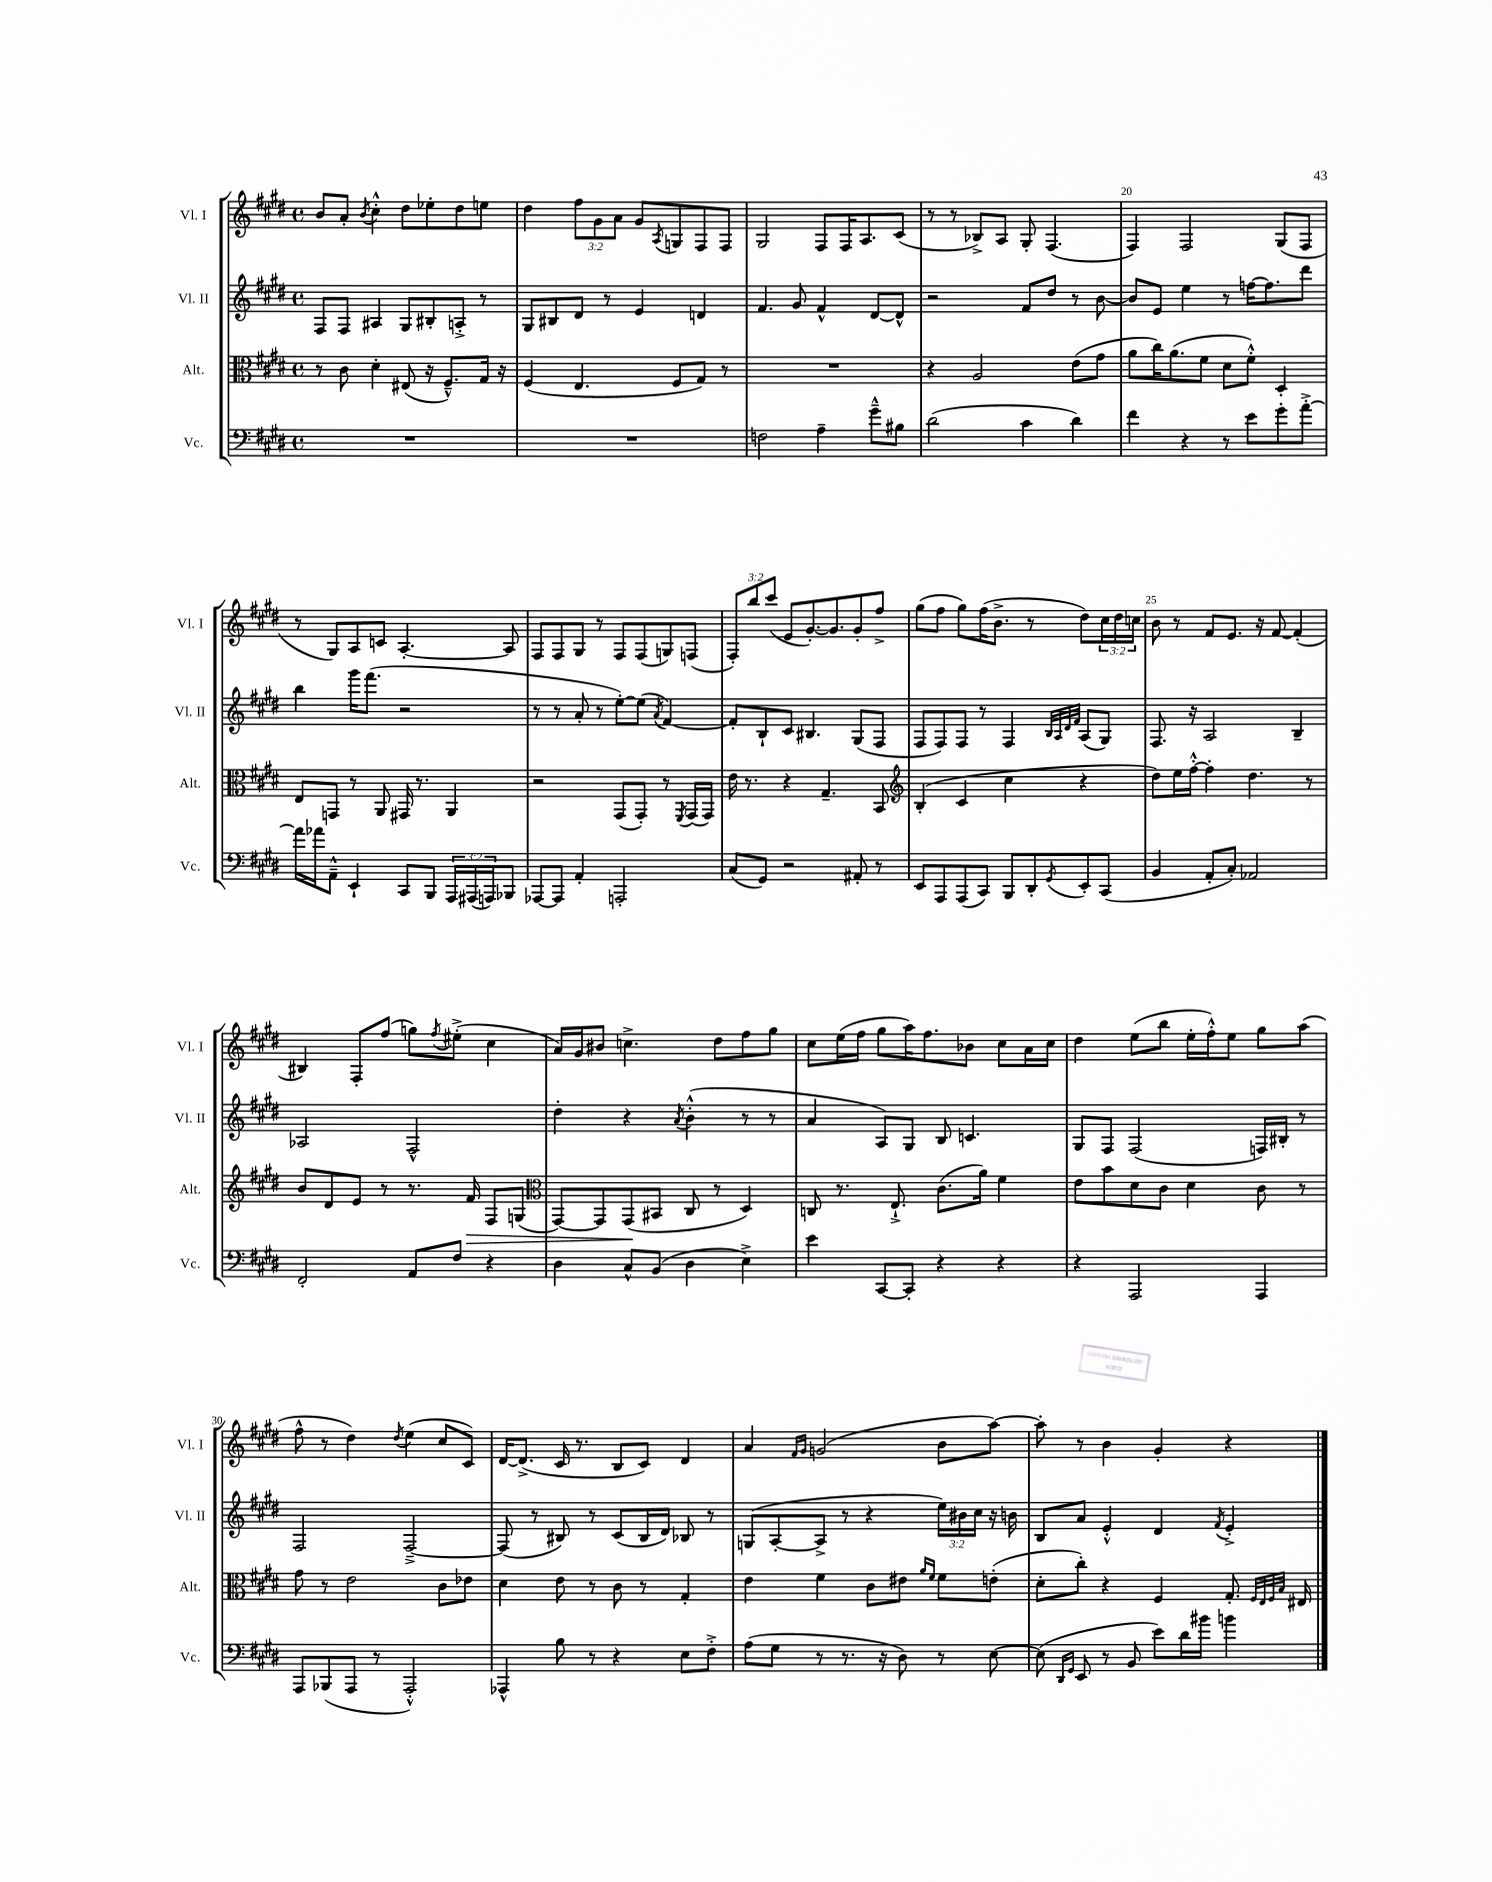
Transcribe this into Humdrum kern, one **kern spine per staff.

**kern	**kern	**dynam	**kern	**kern
*part4	*part3	*part3	*part2	*part1
*staff4	*staff3	*staff3	*staff2	*staff1
*I"Vc.	*I"Alt.	*	*I"Vl. II	*I"Vl. I
*I'Vc.	*I'Alt.	*	*I'Vl. II	*I'Vl. I
*clefF4	*clefC3	*	*clefG2	*clefG2
*k[f#c#g#d#]	*k[f#c#g#d#]	*	*k[f#c#g#d#]	*k[f#c#g#d#]
*M4/4	*M4/4	*	*M4/4	*M4/4
*met(c)	*met(c)	*	*met(c)	*met(c)
=16	=16	=16	=16	=16
1r	8r	.	8F#/L	8b/L
.	8c#\	.	8F#/J	8a'/J
.	.	.	.	8qb/
.	4d#'\	.	4A#X/	4cc#'^^\
.	(8E#X/	.	8G#/L	8dd#\L
.	16r	.	8B#X'/	8ee-X'\
.	8.F#~^^/L)	.	.	.
.	.	.	8An'^/J	8dd#\
.	16G#/Jk	.	8r	8een\J
.	16r	.	.	.
=17	=17	=17	=17	=17
1r	(4F#/	.	8G#/L	4dd#\
.	.	.	8B#X/	.
.	4.E/	.	8d#/J	12ff#\L
.	.	.	.	12g#\
.	.	.	8r	.
.	.	.	.	12a\J
.	.	.	4e/	8g#/L
.	.	.	.	8qA/
.	8F#/L	.	.	8Gn/
.	8G#/J)	.	4dn/	8F#/
.	8r	.	.	8F#/J
=18	=18	=18	=18	=18
2Fn\	1r	.	4.f#/	2G#/
.	.	.	8g#/	.
4A~\	.	.	4f#^^/	8F#/L
.	.	.	.	16F#/K
.	.	.	.	8.A/
8g#~^^\L	.	.	[8d#/L	.
8B#X\J	.	.	8d#^^/J]	(8c#/J
=19	=19	=19	=19	=19
(2d#\	4r	.	2r	8r
.	.	.	.	8r
.	2A/	.	.	8B-X^/L)
.	.	.	.	8A/J
4c#\	.	.	8f#/L	8G#'/
.	.	.	8dd#/J	(4.F#/
4d#\)	(8e\L	.	8r	.
.	8g#\J	.	[8b\	.
=20	=20	=20	=20	=20
4f#\	8a\L	.	8b/L]	4F#/)
.	16cc#\K)	.	8e/J	.
.	(8.a\	.	.	.
4r	.	.	4ee\	2F#/
.	8f#\J	.	.	.
8r	8d#\L	.	8r	.
8e\L	8f#'^^\J)	.	[16ffn\KL	.
.	.	.	8.ff\]	.
8g#'\	4D#'/	.	.	(8G#/L
[8a'^\J	.	.	8ddd#\J	8F#/J
!!LO:LB:g=z
=21	=21	=21	=21	=21
16a\LL]	8E/L	.	4bb\	8r
16a-X\J	.	.	.	.
8AA~^^\J	8GGn/J	.	.	8G#/L)
4EE`/	8r	.	16ggg#\KL	8A/
.	.	.	(8.fff#\J	.
.	8AA/	.	.	8cn/J
8CC#/L	16GG#X/	.	2r	[4.A'/
.	8.r	.	.	.
8BBB/J	.	.	.	.
24AAA/LL	4AA/	.	.	.
(24AAA#X/	.	.	.	.
24AAAn/J)	.	.	.	.
8BBB-X/J	.	.	.	8A/]
=22	=22	=22	=22	=22
[8AAA-X/L	2r	.	8r	8F#/L
8AAA-/J]	.	.	8r	8F#/
4AA'/	.	.	8a'/	8G#/J
.	.	.	8r	8r
2AAAn'/	(8GG#/L	.	[8ee'\L)	8F#/L
.	8GG#'/J)	.	(8ee\J]	(8F#/
.	.	.	8qa/	.
.	8r	.	[4f#/)	8Gn/)
.	8qFF#/	.	.	.
.	(16GG#/LL	.	.	(8Fn/J
.	16GG#/JJ)	.	.	.
=23	=23	=23	=23	=23
(8C#/L	16e\	.	8f#'/L]	12F#'/L)
.	8.r	.	.	.
.	.	.	.	12bb/
8GG#/J)	.	.	8B`/	.
.	.	.	.	(12ccc#/J
2r	4r	.	8c#/J	8e/L
.	.	.	4.B#X/	[8.g#'/)
.	4.G#~/	.	.	.
.	.	.	.	8.g#/]
8AA#X'/	.	.	(8G#/L	8g#'/
8r	8BB/	.	8F#/J	8ff#^/J
=24	=24	=24	=24	=24
*	*clefG2	*	*	*
8EE/L	(4B'/	.	8F#/L	(8gg#\L
8AAA/	.	.	8F#/)	8ff#\J
(8AAA/	4c#/	.	8F#/J	8gg#\L)
8CC#/J)	.	.	8r	(16ff#\K
.	.	.	.	8.b^\J
8BBB/L	4cc#\	.	4F#/	.
8DD#'/	.	.	.	8r
.	.	.	32qqB/LLL	.
.	.	.	32qqA/	.
.	.	.	32qqd#/	.
8qGG#/	.	.	32qqf#/JJJ	.
8EE'/	4r	.	(8A/L	8dd#\L)
(8CC#/J	.	.	8G#/J)	24cc#\L
.	.	.	.	24dd#\
.	.	.	.	24ccn\JJ
=25	=25	=25	=25	=25
4BB/	8dd#\L)	.	8.F#/	8b\
.	16ee\L	.	.	8r
.	[16ff#'^^\JJ	.	16r	.
8AA'/L	4ff#'\]	.	2A/	8f#/L
8C#'/J)	.	.	.	8.e/J
2AA-X/	4.dd#\	.	.	.
.	.	.	.	16r
.	.	.	.	[8f#/
.	.	.	4B~/	(4f#'/]
.	8r	.	.	.
!!LO:LB:g=z
=26	=26	=26	=26	=26
2FF#'/	8b/L	.	2A-X/	4B#X/)
.	8d#/	.	.	.
.	8e/J	.	.	8F#'/L
.	8r	.	.	(8ff#/J
8AA/L	8.r	.	2F#^^/	8ggn\L)
.	.	.	.	8qff#/
8F#/J	.	.	.	(8ee#X'^\J
!	!	!LO:HP:b	!	!
.	16f#/	>	.	.
4r	8F#/L	.	.	4cc#\
.	(8Gn/J	.	.	.
=27	=27	=27	=27	=27
*	*clefC3	*	*	*
4D#\	[8GG#/L)	.	4dd#'\	16a/LL)
.	.	.	.	16g#/J
.	8GG#/]	.	.	8b#X/J
8C#^^/L	(8GG#/	.	4r	4.ccn^\
(8BB/J	8BB#X/J	]	.	.
.	.	.	8qa/	.
4D#\	8C#/	.	(4b'^^\	.
.	8r	.	.	8dd#\L
4E^\)	4D#/)	.	8r	8ff#\
.	.	.	8r	8gg#\J
=28	=28	=28	=28	=28
4e\	8Cn/	.	4a/	8cc#\L
.	8.r	.	.	(16ee\L
.	.	.	.	16ff#\JJ
[8CC#/L	.	.	8A/L)	8gg#\L
.	8.E`^/	.	.	.
8CC#'/J]	.	.	8G#/J	16aa\K)
.	.	.	.	8.ff#\
4r	(8.c#\L	.	8B/	.
.	.	.	4.cn/	8b-X\J
.	16a\Jk)	.	.	.
4r	4f#\	.	.	8cc#\L
.	.	.	.	16a\L
.	.	.	.	16cc#\JJ
=29	=29	=29	=29	=29
4r	8e\L	.	8G#/L	4dd#\
.	8b\	.	8F#/J	.
2AAA/	8d#\	.	(2F#/	(8ee\L
.	8c#\J	.	.	8bb\J
.	4d#\	.	.	16ee'\LL
.	.	.	.	16ff#'^^\J)
.	.	.	.	8ee\J
4AAA/	8c#\	.	16Fn/LL)	8gg#\L
.	.	.	16B#X'/JJ	.
.	8r	.	8r	(8aa\J
!!LO:LB:g=z
=30	=30	=30	=30	=30
8AAA/L	8g#\	.	2F#/	8ff#^^\
(8BBB-X/	8r	.	.	8r
8AAA/J	2e\	.	.	4dd#\)
8r	.	.	.	.
.	.	.	.	8qdd#/
2AAA'^^/)	.	.	[2F#~^/	(4ee\
.	8c#\L	.	.	8cc#/L
.	8e-X\J	.	.	8c#/J)
=31	=31	=31	=31	=31
4AAA-X^^/	4d#\	.	(8F#/]	[16d#/KL
.	.	.	.	(8.d#^/J]
.	.	.	8r	.
8B\	8e\	.	8B#X/)	16c#/
.	.	.	.	8.r
8r	8r	.	8r	.
4r	8c#\	.	(8c#/L	8B/L
.	8r	.	16B#/L	8c#/J)
.	.	.	16d#/JJ)	.
8E\L	4G#'/	.	8B-X/	4d#/
8F#'^\J	.	.	8r	.
=32	=32	=32	=32	=32
(8A\L	4e\	.	(8Gn/L	4a/
8G#\J	.	.	[8A'/	.
.	.	.	.	16qqf#/LL
.	.	.	.	16qqg#/JJ
8r	4f#\	.	8A^/J]	(2gn/
8.r	.	.	8r	.
.	8c#\L	.	4r	.
16r	.	.	.	.
8D#\)	8e#X\J	.	.	.
.	16qqa/LL	.	.	.
.	16qqf#/JJ	.	.	.
8r	8f#\L	.	24ee\LL)	8b\L
.	.	.	24b#X\	.
.	.	.	24cc#\JJ	.
[8E\	(8en'\J	.	16r	[8aa\J)
.	.	.	16bn\	.
=33	=33	=33	=33	=33
(8E\]	8d#'\L	.	8B/L	8aa'\]
16qqDD#/LL	.	.	.	.
16qqGG#/JJ	.	.	.	.
8EE/	8cc#'\J)	.	8a/J	8r
8r	4r	.	4e'^^/	4b\
8BB/	.	.	.	.
8e\L)	4F#/	.	4d#/	4g#'/
16d#\L	.	.	.	.
16b#X\JJ	.	.	.	.
.	.	.	8qf#/	.
4bn\	8.G#'/	.	4e'^/	4r
.	32qqF#/LLL	.	.	.
.	32qqE/	.	.	.
.	32qqF#/	.	.	.
.	32qqB/JJJ	.	.	.
.	16E#X/	.	.	.
==	==	==	==	==
*-	*-	*-	*-	*-
